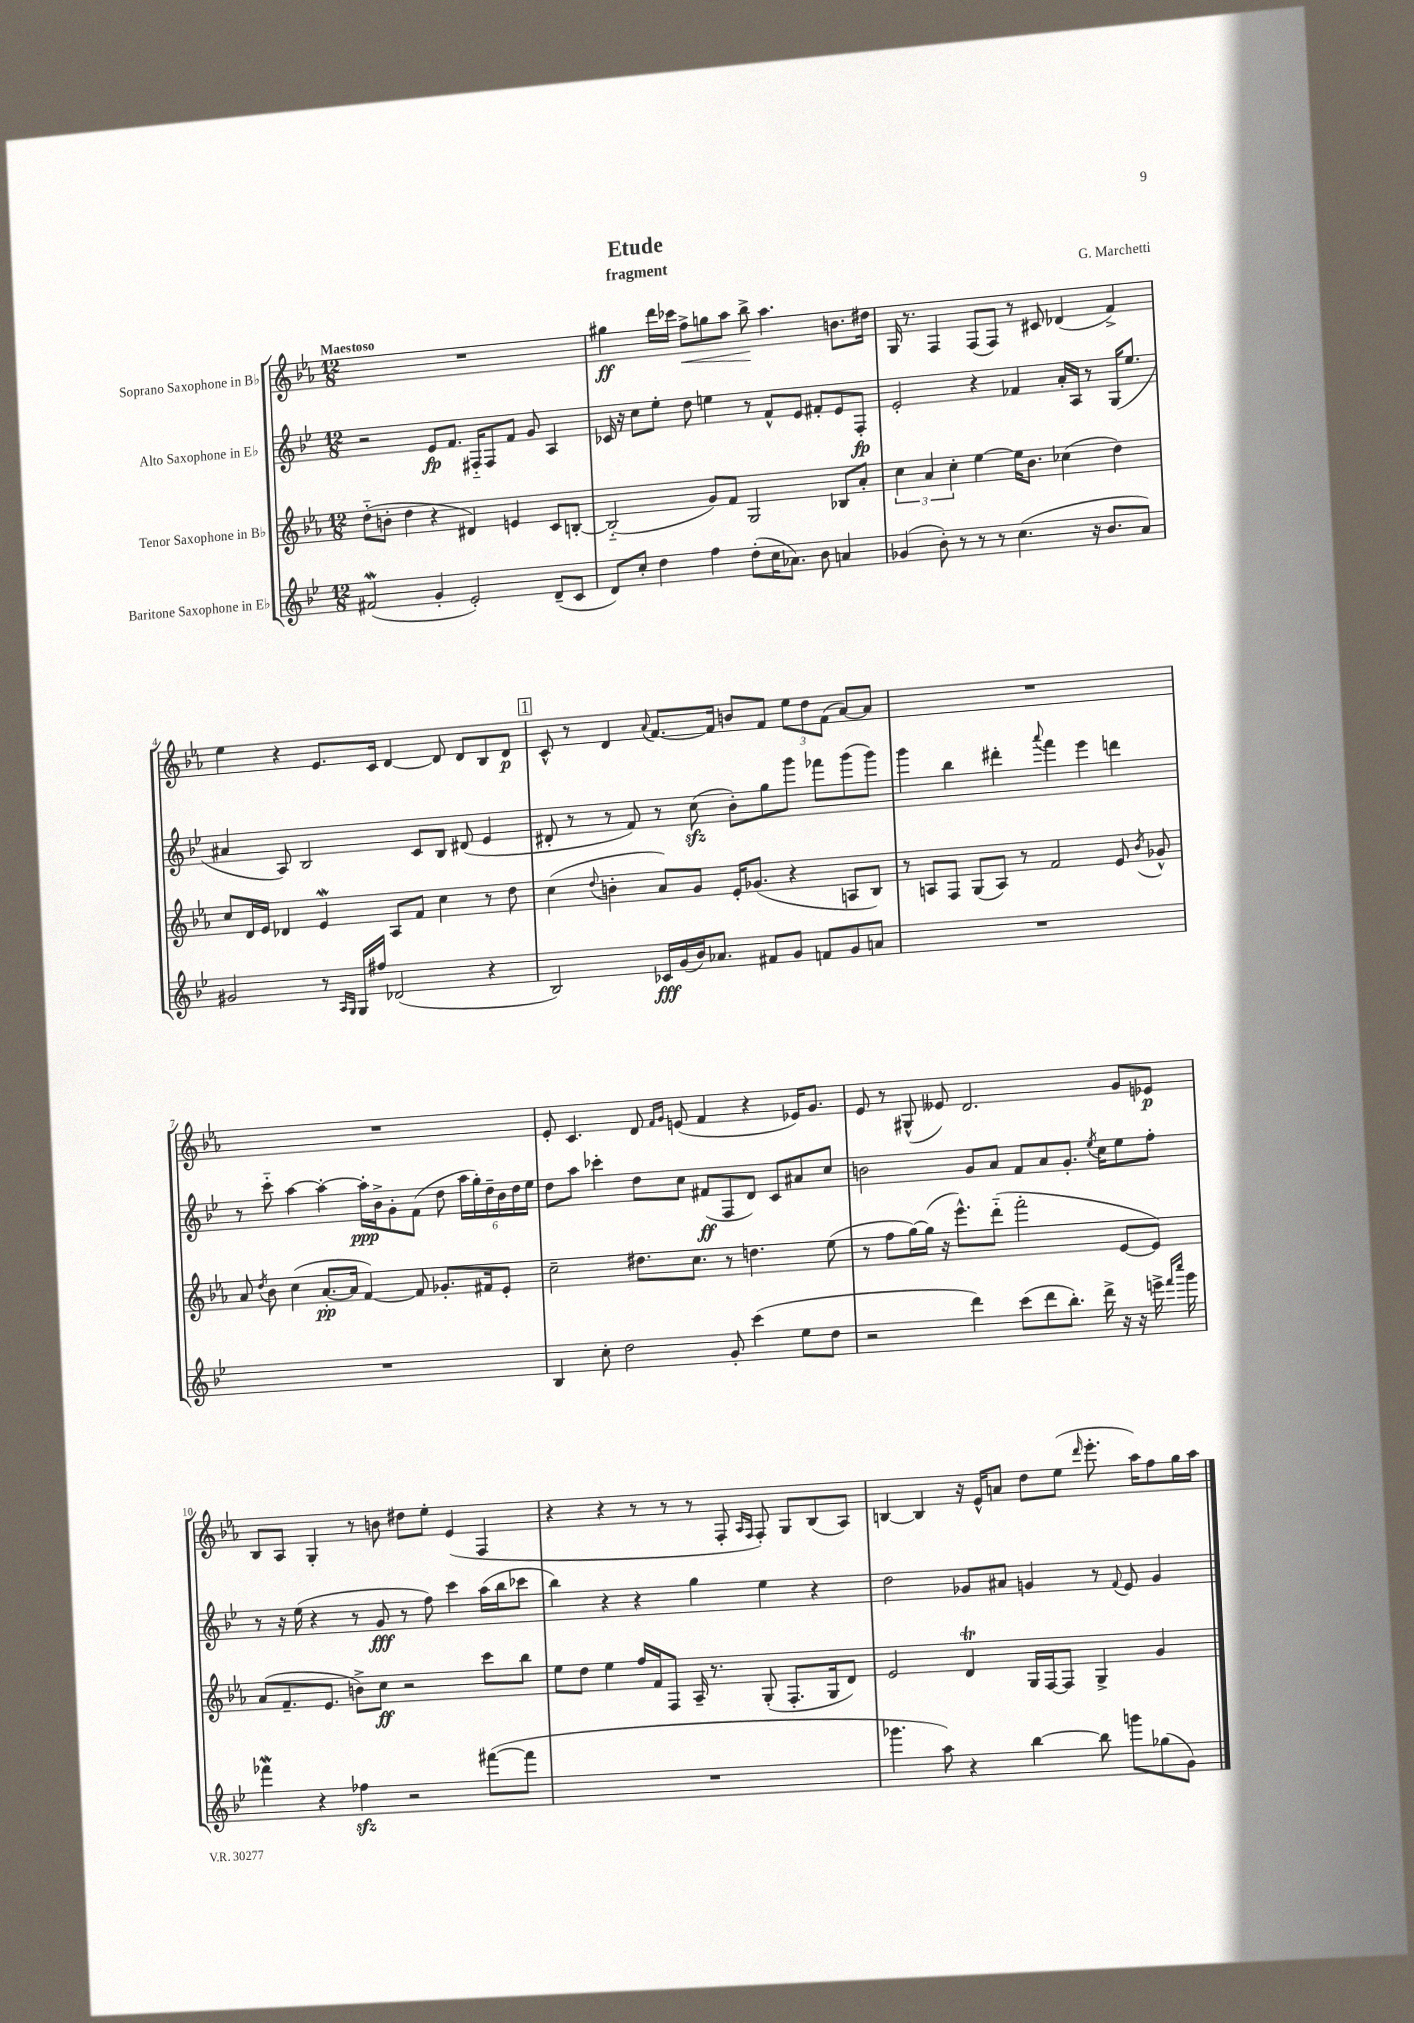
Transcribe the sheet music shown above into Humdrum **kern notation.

**kern	**dynam	**kern	**dynam	**kern	**dynam	**kern	**dynam
*part4	*part4	*part3	*part3	*part2	*part2	*part1	*part1
*staff4	*staff4	*staff3	*staff3	*staff2	*staff2	*staff1	*staff1
*I"Baritone Saxophone in E♭	*	*I"Tenor Saxophone in B♭	*	*I"Alto Saxophone in E♭	*	*I"Soprano Saxophone in B♭	*
*clefG2	*	*clefG2	*	*clefG2	*	*clefG2	*
*k[b-e-]	*	*k[b-e-a-]	*	*k[b-e-]	*	*k[b-e-a-]	*
*M12/8	*	*M12/8	*	*M12/8	*	*M12/8	*
=1	=1	=1	=1	=1	=1	=1	=1
!	!	!	!	!	!	!LO:TX:a:B:t=Maestoso	!
(2f#XW/	.	(8dd\L	.	2r	.	1.r	.
.	.	8bn'\J	.	.	.	.	.
.	.	4dd\	.	.	.	.	.
4g'/	.	4r	.	8e-/L	fp	.	.
.	.	.	.	8.f/J	.	.	.
2e-'/)	.	4d#X/)	.	.	.	.	.
.	.	.	.	16F#X/KL	.	.	.
.	.	.	.	8F#/	.	.	.
.	.	4en/	.	8f/J	.	.	.
.	.	.	.	8g/	.	.	.
(8d~/L	.	8c/L	.	4A/	.	.	.
8c/J	.	[8Bn'/J	.	.	.	.	.
=2	=2	=2	=2	=2	=2	=2	=2
8d/L)	.	(2B/]	.	16c-X/	.	4gg#X\	ff
.	.	.	.	16r	.	.	.
8cc'/J	.	.	.	8cc\L	.	.	.
4dd\	.	.	.	8ee-'\J	.	16ddd\LL	.
.	.	.	.	.	.	16ccc-X\JJ	.
!	!	!	!	!	!	!	!LO:HP:b
.	.	.	.	8dd\	.	8ff^\L	<
4ff\	.	8g/L)	.	4een\	.	8ggn\	.
.	.	8f/J	.	.	.	8aa-\J	.
(8dd'\L	.	2G/	.	8r	.	8bb-^\	.
16cc\K	.	.	.	8f^^/L	.	4.aa-\	[
8.a-X\J)	.	.	.	.	.	.	.
.	.	.	.	8e-/J	.	.	.
8b-\	.	.	.	8f#X'/L	.	.	.
4an/	.	8B-X/L	.	8e-/	.	8.bn\L	.
.	.	8a-'/J	.	8F'/J	fp	.	.
.	.	.	.	.	.	16dd#X\Jk	.
=3	=3	=3	=3	=3	=3	=3	=3
(4g-X/	.	6cc\	.	2e-'/	.	16G/	.
.	.	.	.	.	.	8.r	.
.	.	6a-/	.	.	.	.	.
8b-'\)	.	.	.	.	.	4F/	.
.	.	6cc'\	.	.	.	.	.
8r	.	.	.	.	.	.	.
8r	.	[4ee-\	.	4r	.	(8F/L	.
8r	.	.	.	.	.	8F/J)	.
(4.cc\	.	16ee-\KL]	.	4f-X/	.	8r	.
.	.	8.b-\J	.	.	.	.	.
.	.	.	.	.	.	8c#X/	.
.	.	(4cc-X\	.	16a'/LL	.	(4d-X/	.
.	.	.	.	16A/JJ	.	.	.
16r	.	.	.	8r	.	.	.
8.b-/L	.	.	.	.	.	.	.
.	.	4dd\)	.	(16G/KL	.	4f^/)	.
.	.	.	.	8.ee-/J	.	.	.
8a/J)	.	.	.	.	.	.	.
!!LO:LB:g=z
=4	=4	=4	=4	=4	=4	=4	=4
2g#X/	.	8cc/L	.	4a#X/	.	4ee-\	.
.	.	16d/L	.	.	.	.	.
.	.	16e-/JJ	.	.	.	.	.
.	.	4d-X/	.	8A/)	.	4r	.
.	.	.	.	2B-/	.	.	.
8r	.	4e-w/	.	.	.	8.e-/L	.
16qqA/LL	.	.	.	.	.	.	.
16qqG/JJ	.	.	.	.	.	.	.
16G/LL	.	.	.	.	.	.	.
16ff#X/JJ	.	.	.	.	.	16c/Jk	.
(2d-X/	.	8A-/L	.	.	.	[4d/	.
.	.	8f/J	.	8c/L	.	.	.
.	.	4cc\	.	8B-/J	.	8d/]	.
.	.	.	.	(8d#X/	.	8d/L	.
4r	.	8r	.	4e-/	.	8B-/	.
.	.	8dd\	.	.	.	8d/J	p
!!LO:REH:place=s1:t=1
=5	=5	=5	=5	=5	=5	=5	=5
2B-/)	.	(4cc\	.	8d#X'/	.	8c^^/	.
.	.	.	.	8r	.	8r	.
.	.	8qqdd/	.	.	.	.	.
.	.	4bn'\	.	8r	.	4d/	.
.	.	.	.	8f/)	.	.	.
.	.	.	.	.	.	8qqa-/	.
16c-X/LL	fff	8a-/L)	.	8r	.	[8.f/L	.
(16g/	.	.	.	.	.	.	.
16b-/J)	.	8g/J	.	(8cczz\	.	.	.
8.a-X/J	.	.	.	.	.	16f/Jk]	.
.	.	16e-'/KL	.	8b-'\L)	.	8bn/L	.
.	.	(8.g-X/J	.	.	.	.	.
8f#X/L	.	.	.	8gg\	.	8f/J	.
8g/J	.	4r	.	8ggg\J	.	12ee-\L	.
.	.	.	.	.	.	12dd\	.
8fn/L	.	.	.	8fff-X\L	.	.	.
.	.	.	.	.	.	(12f\J	.
8g/	.	8An/L	.	(8ggg\	.	[8a-/L)	.
8an/J	.	8B-/J)	.	8ggg\J)	.	8a-/J]	.
=6	=6	=6	=6	=6	=6	=6	=6
1.r	.	8r	.	4ggg\	.	1.r	.
.	.	8An/L	.	.	.	.	.
.	.	8F/J	.	4bb-\	.	.	.
.	.	(8G/L	.	.	.	.	.
.	.	8A/J)	.	4ddd#X'\	.	.	.
.	.	8r	.	.	.	.	.
.	.	.	.	8qqaaa/	.	.	.
.	.	2f/	.	4fff\	.	.	.
.	.	.	.	4eee-\	.	.	.
.	.	8e-/	.	4dddn\	.	.	.
.	.	8qb-/	.	.	.	.	.
.	.	8g-X^^/	.	.	.	.	.
!!LO:LB:g=z
=7	=7	=7	=7	=7	=7	=7	=7
1.r	.	8a-/	.	8r	.	1.r	.
.	.	8qdd/	.	.	.	.	.
.	.	8b-\	.	8ccc\	.	.	.
.	.	(4cc\	.	[4aa\	.	.	.
.	.	[8.a-'/L	pp	4aa'\_	.	.	.
.	.	16a-/Jk]	.	.	.	.	.
.	.	[4f/)	.	16aa'\LL]	ppp	.	.
.	.	.	.	16b-^\J	.	.	.
.	.	.	.	8g'\	.	.	.
.	.	8f/]	.	(8f\J	.	.	.
.	.	8.g-X'/L	.	8dd\	.	.	.
.	.	.	.	24aa\LL	.	.	.
.	.	.	.	24gg'\)	.	.	.
.	.	16f#X/k	.	.	.	.	.
.	.	.	.	24dd~\	.	.	.
.	.	8e-'/J	.	24b-\	.	.	.
.	.	.	.	24dd\	.	.	.
.	.	.	.	24ee-\JJ	.	.	.
=8	=8	=8	=8	=8	=8	=8	=8
4B-/	.	2cc~\	.	8dd\L	.	8e-'/	.
.	.	.	.	8aa\J	.	4.c/	.
8cc'\	.	.	.	4ccc-X'\	.	.	.
2dd\	.	.	.	.	.	.	.
.	.	8.dd#X\L	.	8dd\L	.	8d/	.
.	.	.	.	.	.	16qqf/LL	.
.	.	.	.	.	.	16qqg/JJ	.
.	.	.	.	8cc\J	.	(8en/	.
.	.	8.cc\J	.	.	.	.	.
.	.	.	.	(8f#X/L	ff	4f/	.
8g'/	.	8r	.	8F/	.	.	.
(4ccc\	.	4.ddn\	.	8d/J)	.	4r	.
.	.	.	.	8c/L	.	.	.
8ee-\L	.	.	.	8a#X/	.	16e-X/KL)	.
.	.	.	.	.	.	8.g/J	.
8dd\J	.	(8ee-\	.	8cc/J	.	.	.
=9	=9	=9	=9	=9	=9	=9	=9
2r	.	8r	.	2bn\	.	8e-/	.
.	.	8ff\L	.	.	.	8r	.
.	.	[16gg\L)	.	.	.	(8G#X^^/	.
.	.	(16gg\JJ]	.	.	.	.	.
.	.	16r	.	.	.	8e--X/)	.
.	.	8.eee-^^\L)	.	.	.	.	.
4ddd\)	.	.	.	8g/L	.	2.d/	.
.	.	(8ddd\J	.	8a/J	.	.	.
(8ccc\L	.	2fff'\	.	8f/L	.	.	.
8ddd\	.	.	.	8a/	.	.	.
8.bb-'\J)	.	.	.	8.g'/J	.	.	.
.	.	.	.	8qee-/	.	.	.
16ddd^\	.	.	.	16cc\KL	.	.	.
16r	.	[8e-/L	.	8ee-\	.	8g/L	.
16r	.	.	.	.	.	.	.
16eeen^\	.	8e-/J])	.	8ff'\J	.	8e-X/J	p
16qqfff/LL	.	.	.	.	.	.	.
16qqcccc/JJ	.	.	.	.	.	.	.
16ggg\	.	.	.	.	.	.	.
!!LO:LB:g=z
=10	=10	=10	=10	=10	=10	=10	=10
4fff-Xw\	.	(8a-/L	.	8r	.	8B-/L	.
.	.	8.f~/	.	16r	.	8A-/J	.
.	.	.	.	(16ee-\	.	.	.
4r	.	.	.	4r	.	4G'/	.
.	.	8.e-/J	.	.	.	.	.
4ff-Xzz\	.	8bn^\L)	.	8r	.	8r	.
.	.	8cc\J	ff	8g/	fff	8bn\	.
2r	.	2r	.	8r	.	8dd#X\L	.
.	.	.	.	8ff\)	.	8ee-'\J	.
.	.	.	.	4ccc\	.	(4e-/	.
([8fff#X\L	.	8ccc\L	.	(16aa\LL	.	4F/	.
.	.	.	.	16bb-\J	.	.	.
8fff#\J]	.	8bb-\J	.	8ccc-X\J	.	.	.
=11	=11	=11	=11	=11	=11	=11	=11
1.r	.	8ee-\L	.	4bb-\)	.	4r	.
.	.	8dd\J	.	.	.	.	.
.	.	4ee-\	.	4r	.	4r	.
.	.	16ff/LL	.	4r	.	8r	.
.	.	16f/J	.	.	.	.	.
.	.	8F/J	.	.	.	8r	.
.	.	16A-~/	.	4gg\	.	8r	.
.	.	8.r	.	.	.	.	.
.	.	.	.	.	.	8F'/	.
.	.	.	.	.	.	16qqA-/LL	.
.	.	.	.	.	.	16qqF/JJ	.
.	.	(8G'/	.	4ee-\	.	8F'/)	.
.	.	8.F'/L	.	.	.	8G/L	.
.	.	.	.	4r	.	(8B-/	.
.	.	16G/k	.	.	.	.	.
.	.	8d/J)	.	.	.	8A-/J)	.
=12	=12	=12	=12	=12	=12	=12	=12
4.ggg-X\	.	2e-/	.	2dd\	.	[4Bn/	.
.	.	.	.	.	.	4B/]	.
8aa\)	.	.	.	.	.	.	.
4r	.	4dt/	.	8g-X/L	.	16r	.
.	.	.	.	.	.	16e-^^/KL	.
.	.	.	.	8a#X/J	.	8an/J	.
[4bb-\	.	16G/LL	.	4gn/	.	8dd\L	.
.	.	[16F/J	.	.	.	.	.
.	.	8F/J]	.	.	.	(8ee-\J	.
.	.	.	.	.	.	16qqddd/	.
8bb-\]	.	4G^/	.	8r	.	8.eee-'\	.
.	.	.	.	8qqf/	.	.	.
8gggn\L	.	.	.	8e-/	.	.	.
.	.	.	.	.	.	16aa-\KL)	.
(8gg-X\	.	4g/	.	4g/	.	8ff\	.
8g\J)	.	.	.	.	.	16gg\L	.
.	.	.	.	.	.	16aa-\JJ	.
==	==	==	==	==	==	==	==
*-	*-	*-	*-	*-	*-	*-	*-
